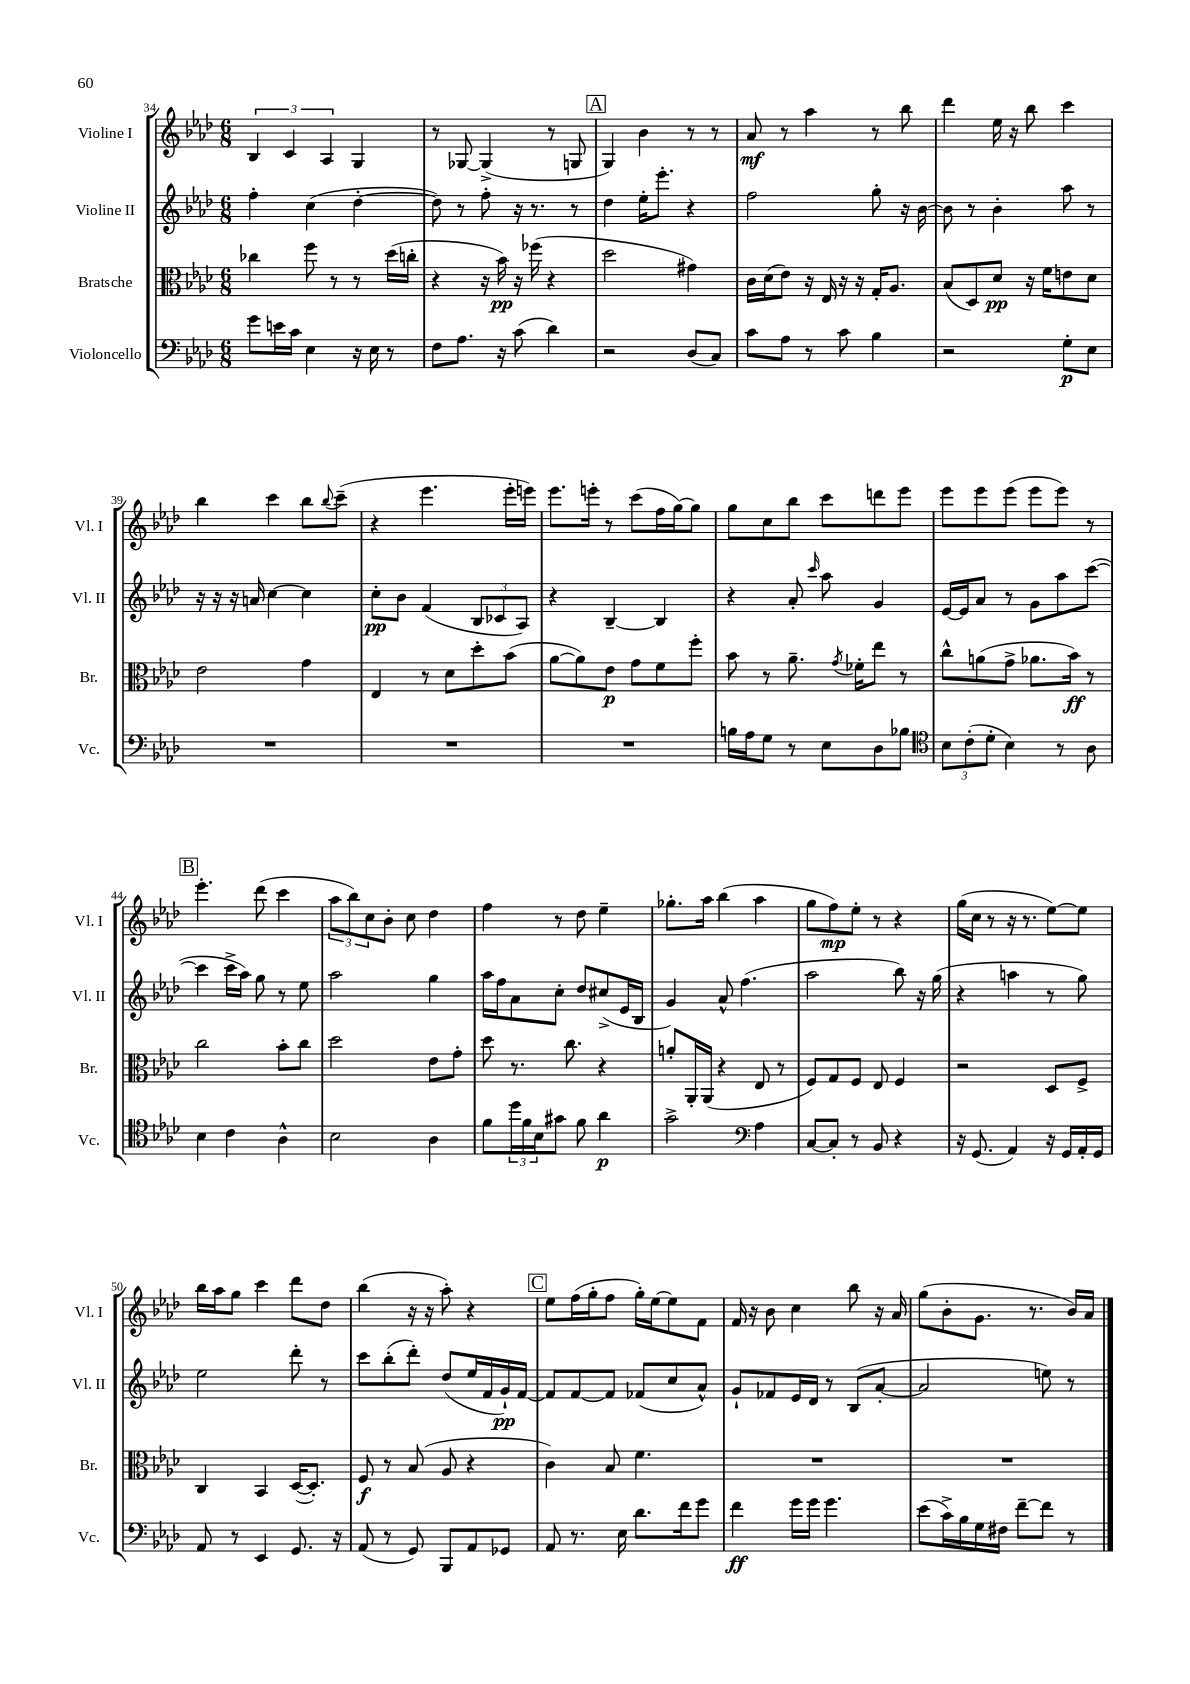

**kern	**kern	**kern	**kern
*staff4	*staff3	*staff2	*staff1
*clefF4	*clefC3	*clefG2	*clefG2
*k[b-e-a-d-]	*k[b-e-a-d-]	*k[b-e-a-d-]	*k[b-e-a-d-]
*M6/8	*M6/8	*M6/8	*M6/8
8g	4cc-	4ff'	6B-
16e	.	.	.
.	.	.	6c
16c	.	.	.
4E-	8ff	(4cc	.
.	.	.	6A-
.	8r	.	.
16r	8r	[4dd-'	4G
16E-	.	.	.
8r	(16dd-	.	.
.	16cc'	.	.
=	=	=	=
8F	4r	8dd-])	8r
8.A-	.	8r	[8G-
.	16r	8ff'	(4G-^]
16r	16b-)	.	.
(8c	16r	16r	.
.	(16ff-	8.r	.
4d-)	4r	.	8r
.	.	8r	8G
=	=	=	=
2r	2dd-	4dd-	4G)
.	.	16ee-'	4b-
.	.	8.eee-'	.
(8D-	4g#)	4r	8r
8C)	.	.	8r
=	=	=	=
8c	16c	2ff	8a-
.	(16d-	.	.
8A-	8e-)	.	8r
8r	16r	.	4aa-
.	16E-	.	.
8c	16r	.	.
.	16r	.	.
4B-	16G'	8gg'	8r
.	8.A-	.	.
.	.	16r	8bb-
.	.	[16b-	.
=	=	=	=
2r	(8B-	8b-]	4ddd-
.	8D-)	8r	.
.	8d-	4b-'	16ee-
.	.	.	16r
.	16r	.	8bb-
.	16f	.	.
8G'	8e	8aa-	4ccc
8E-	8d-	8r	.
=	=	=	=
2.r	2e-	16r	4bb-
.	.	16r	.
.	.	16r	.
.	.	16a	.
.	.	[4cc	4ccc
.	4g	4cc]	8bb-
.	.	.	8qqbb-
.	.	.	(8ccc~
=	=	=	=
2.r	4E-	8cc'	4r
.	.	8b-	.
.	8r	(4f	4.eee-
.	8d-	.	.
.	8dd-'	12B-	.
.	.	12c-	.
.	(8b-	.	16eee-'
.	.	12A-)	.
.	.	.	16eee)
=	=	=	=
2.r	[8a-	4r	8.eee-
.	8a-])	.	.
.	.	.	16eee'
.	8e-	[4B-~	8r
.	8g	.	(8ccc
.	8f	4B-]	16ff
.	.	.	[16gg)
.	8ff'	.	8gg]
=	=	=	=
16B	8b-	4r	8gg
16A-	.	.	.
8G	8r	.	8cc
8r	8.a-~	8a-'	8bb-
.	.	16qqccc	.
8E-	.	8aa-	8ccc
.	8qg	.	.
.	16f-'	.	.
8D-	8ee-	4g	8ddd
8B-	8r	.	8eee-
=	=	=	=
*clefC4	*	*	*
12B-	8cc^^	[16e-	8eee-
.	.	16e-]	.
(12c'	.	.	.
.	(8a	8a-	8eee-
12d-'	.	.	.
4B-)	8g^	8r	(8eee-
.	8.a-	8g	8eee-
8r	.	8aa-	8eee-)
.	16b-)	.	.
8A-	8r	([8ccc	8r
=	=	=	=
4B-	2cc	4ccc]	4.eee-'
4c	.	16ccc^	.
.	.	16aa-)	.
.	.	8gg	(8ddd-
4A-^^	8b-'	8r	4ccc
.	8cc	8ee-	.
=	=	=	=
2B-	2dd-	2aa-	12aa-
.	.	.	12bb-)
.	.	.	12cc
.	.	.	8b-'
.	.	.	8cc
4A-	8e-	4gg	4dd-
.	8g'	.	.
=	=	=	=
8f	8dd-	16aa-	4ff
.	.	16ff	.
24dd-	8.r	8a-	.
24f	.	.	.
24B-	.	.	.
8g#	.	8cc'	8r
.	8.cc	.	.
8f	.	8dd-	8dd-
4a-	4r	(8cc#^	4ee-~
.	.	16e-	.
.	.	16B-	.
=	=	=	=
2g^	8a'	4g)	8.gg-'
.	16AA-'	.	.
.	(16AA-	.	16aa-
.	4r	8a-^^	(4bb-
.	.	(4.ff	.
*clefF4	*	*	*
4A-	8E-	.	4aa-
.	8r	.	.
=	=	=	=
[8C	8F)	2aa-	8gg
8C']	8G	.	8ff)
8r	8F	.	8ee-'
8BB-	8E-	.	8r
4r	4F	8bb-)	4r
.	.	16r	.
.	.	(16gg	.
=	=	=	=
16r	2r	4r	(16gg
(8.GG	.	.	16cc
.	.	.	8r
4AA-)	.	4aa	16r
.	.	.	8.r
16r	8D-	8r	[8ee-)
16GG	.	.	.
16AA-'	8F^	8gg)	8ee-]
16GG	.	.	.
=	=	=	=
8AA-	4C	2ee-	16bb-
.	.	.	16aa-
8r	.	.	8gg
4EE-	4BB-	.	4ccc
8.GG	([16D-	8ddd-'	8ddd-
.	8.D-'])	.	.
.	.	8r	8dd-
16r	.	.	.
=	=	=	=
(8AA-	8F	8ccc	(4bb-
8r	8r	(8bb-'	.
8GG)	(8B-	8ddd-')	16r
.	.	.	16r
8BBB-	8A-	(8dd-	8aa-')
8AA-	4r	16ee-	4r
.	.	16f	.
8GG-	.	16g`)	.
.	.	[16f	.
=	=	=	=
8AA-	4c)	8f]	8ee-
8.r	.	[8f	(16ff
.	.	.	16gg'
.	8B-	8f]	8ff
16E-	.	.	.
8.d-	4.f	(8f-	16gg')
.	.	.	[16ee-
.	.	8cc	8ee-]
16f	.	.	.
8g	.	8a-^^)	8f
=	=	=	=
4f	2.r	8g`	16f
.	.	.	16r
.	.	8f-	8b-
16g	.	16e-	4cc
16g	.	16d-	.
4.g	.	8r	.
.	.	(8B-	8bb-
.	.	[8a-'	16r
.	.	.	16a-
=	=	=	=
(8e-	2.r	2a-]	(8gg
16c^)	.	.	8b-'
16B-	.	.	.
16G	.	.	8.g
16F#	.	.	.
[8f~	.	.	.
.	.	.	8.r
8f]	.	8ee)	.
8r	.	8r	16b-)
.	.	.	16a-
==	==	==	==
*-	*-	*-	*-
